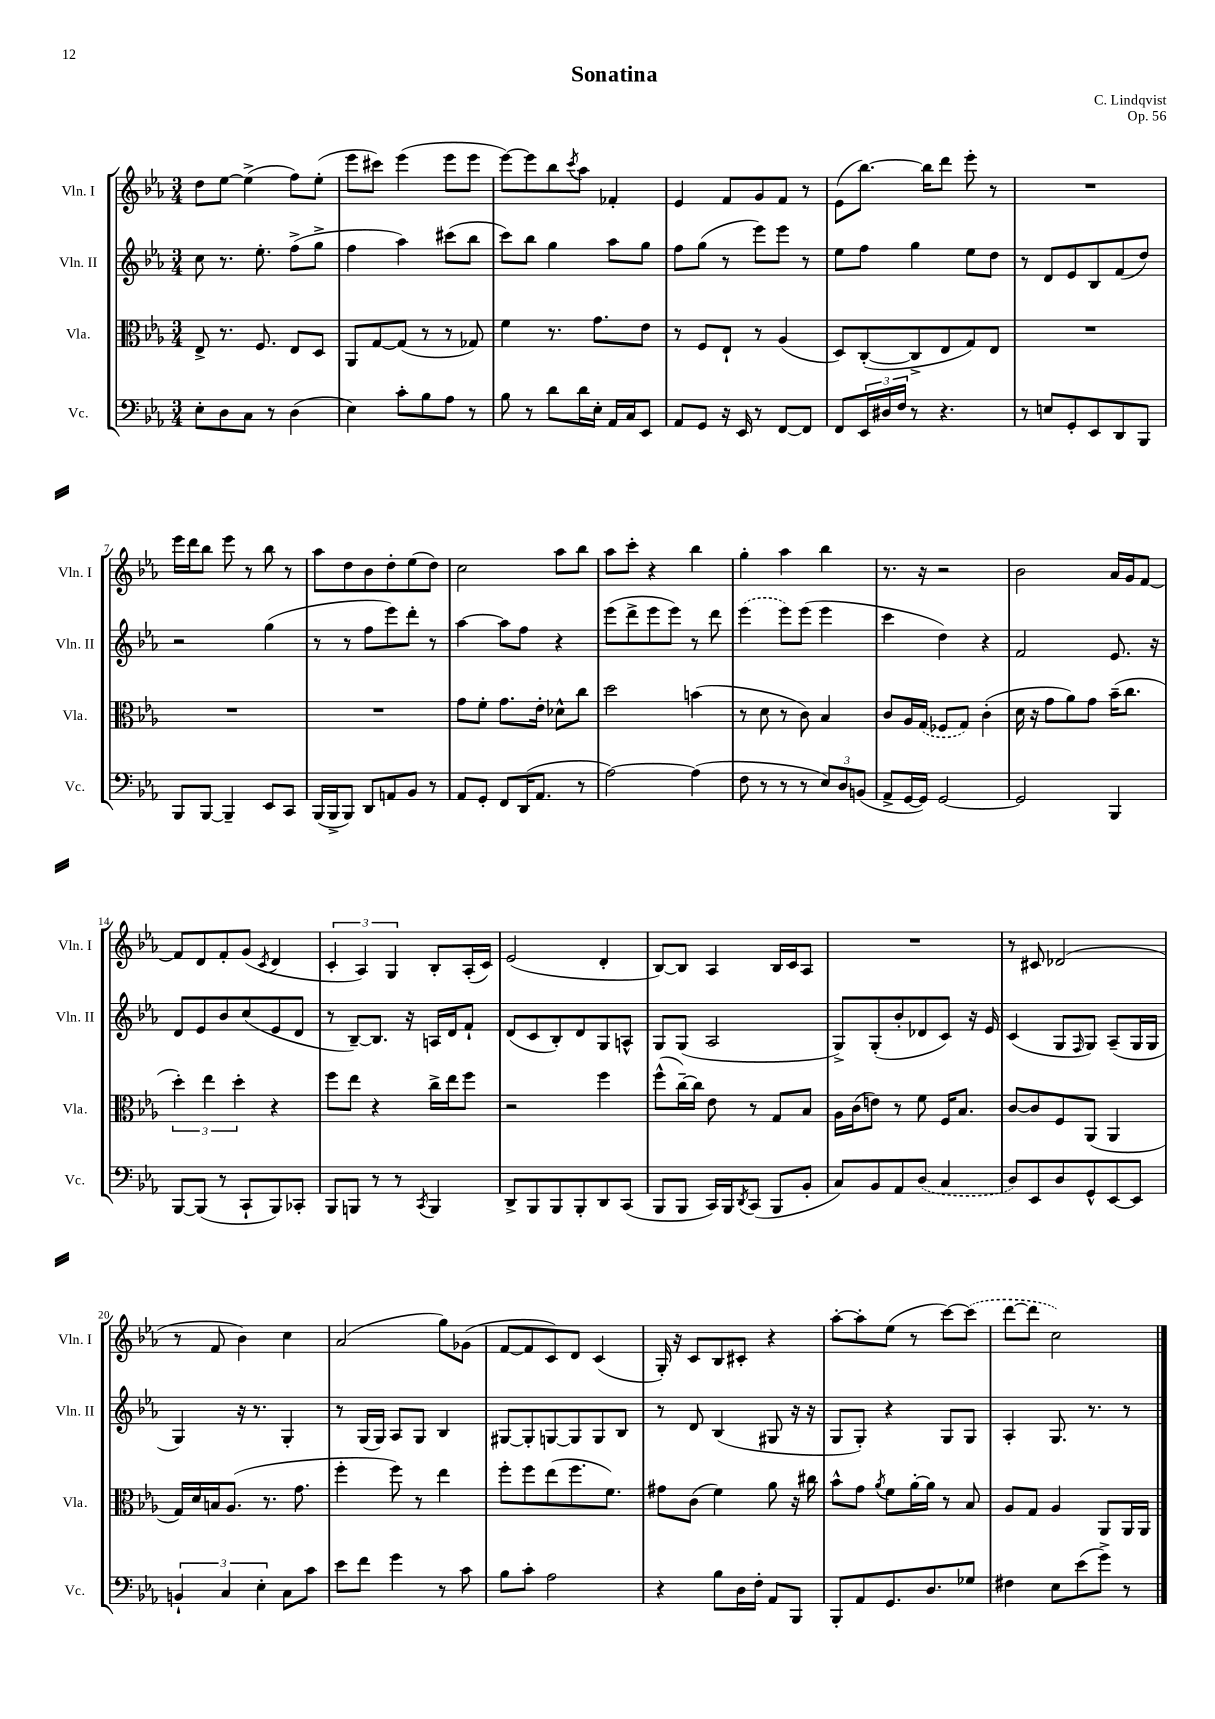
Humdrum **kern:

**kern	**kern	**kern	**kern
*part4	*part3	*part2	*part1
*staff4	*staff3	*staff2	*staff1
*I"Vc.	*I"Vla.	*I"Vln. II	*I"Vln. I
*I'Vc.	*I'Vla.	*I'Vln. II	*I'Vln. I
*clefF4	*clefC3	*clefG2	*clefG2
*k[b-e-a-]	*k[b-e-a-]	*k[b-e-a-]	*k[b-e-a-]
*M3/4	*M3/4	*M3/4	*M3/4
=1	=1	=1	=1
8E-'\L	8E-^/	8cc\	8dd\L
8D\	8.r	8.r	[8ee-\J
8C\J	.	.	(4ee-^\]
.	8.F/	8.ee-'\	.
8r	.	.	.
(4D\	8E-/L	(8ff^\L	8ff\L)
.	8D/J	8gg^\J	(8ee-'\J
=2	=2	=2	=2
4E-\)	8AA-/L	4ff\	8eee-\L
.	[8G/	.	8ccc#X\J)
8c'\L	(8G/J]	4aa-\)	(4eee-\
8B-\	8r	.	.
8A-\J	8r	(8ccc#X\L	8eee-\L
8r	8G-X/)	8bb-\J	8eee-\J
=3	=3	=3	=3
8B-\	4f\	8ccc\L)	[8eee-\L)
8r	.	8bb-\J	8eee-\]
8d\L	8.r	4gg\	8bb-\
.	.	.	8qccc/
16d\L	.	.	8aa-\J
16E-'\JJ	8.g\L	.	.
16AA-/LL	.	8aa-\L	4f-X'/
16C/J	.	.	.
8EE-/J	8e-\J	8gg\J	.
=4	=4	=4	=4
8AA-/L	8r	8ff\L	4e-/
8GG/J	8F/L	(8gg\J	.
16r	8E-`/J	8r	8f/L
16EE-/	.	.	.
8r	8r	8eee-\L)	8g/
[8FF/L	(4A-/	8eee-\J	8f/J
8FF/J]	.	8r	8r
=5	=5	=5	=5
8FF/L	8D/L)	8ee-\L	(8e-\L
24EE-/L	([8C'/	8ff\J	[8.bb-\J)
24D#X/	.	.	.
24F/JJ	.	.	.
8r	8C^/]	4gg\	.
.	.	.	16bb-\KL]
4.r	8E-/	.	8ddd\J
.	8G/)	8ee-\L	8eee-'\
.	8E-/J	8dd\J	8r
=6	=6	=6	=6
8r	2.r	8r	2.r
8En/L	.	8d/L	.
8GG'/	.	8e-/	.
8EE-/	.	8B-/	.
8DD/	.	(8f/	.
8BBB-/J	.	8dd/J)	.
!!LO:LB:g=z
=7	=7	=7	=7
8BBB-/L	2.r	2r	16eee-\LL
.	.	.	16ddd\J
[8BBB-/J	.	.	8bb-\J
4BBB-~/]	.	.	8eee-\
.	.	.	8r
8EE-/L	.	(4gg\	8bb-\
8CC/J	.	.	8r
=8	=8	=8	=8
(16BBB-/LL	2.r	8r	8aa-\L
16BBB-^/J	.	.	.
8BBB-/J)	.	8r	8dd\
8DD/L	.	8ff\L	8b-\
8AAn/	.	8eee-\)	8dd'\
8BB-/J	.	8ddd'\J	(8ee-\
8r	.	8r	8dd\J)
=9	=9	=9	=9
8AA-/L	8g\L	[4aa-\	2cc\
8GG'/J	8f'\J	.	.
8FF/L	8.g\L	8aa-\L]	.
(16DD/K	.	8ff\J	.
8.AA-/J	16e-'\Jk	.	.
.	8d-X^^\L	4r	8aa-\L
8r	8cc\J	.	8bb-\J
=10	=10	=10	=10
[2A-\)	2dd\	(8eee-\L	8aa-\L
.	.	8ddd^\	8ccc'\J
.	.	8eee-\	4r
.	.	8eee-\J)	.
(4A-\]	(4bn\	8r	4bb-\
.	.	8ddd\	.
=11	=11	=11	=11
8F\	8r	(4eee-\	4gg'\
8r	8d\	.	.
8r	8r	8eee-\L)	4aa-\
8r	8c\)	(8eee-\J	.
12E-/L)	4B-/	4eee-\	4bb-\
12D/	.	.	.
(12BBn/J	.	.	.
=12	=12	=12	=12
8AA-^/L	8c/L	4ccc\	8.r
[16GG/L	16A-/L	.	.
16GG/JJ])	(16G/JJ	.	16r
[2GG/	8F-X/L	4dd\)	2r
.	8G/J)	.	.
.	(4c'\	4r	.
=13	=13	=13	=13
2GG/]	16d\	2f/	2b-\
.	16r	.	.
.	8g\L	.	.
.	8a-\)	.	.
.	8g\J	.	.
4BBB-/	(16b-~\KL	8.e-/	16a-/LL
.	8.cc\J	.	16g/J
.	.	.	[8f/J
.	.	16r	.
!!LO:LB:g=z
=14	=14	=14	=14
[8BBB-/L	6dd'\)	8d/L	8f/L]
(8BBB-/J]	.	8e-/	8d/
.	6ee-\	.	.
8r	.	8b-/	8f'/
.	6dd'\	.	.
8CC`/L	.	(8cc/	(8g/J
.	.	.	8qc/
8BBB-/)	4r	8e-/	4d/
8CC-X'/J	.	8d/J	.
=15	=15	=15	=15
8BBB-/L	8ff\L	8r	6c'/
8BBBn/J	8ee-\J	[8B-~/L)	.
.	.	.	6A-/)
8r	4r	8.B-/J]	.
.	.	.	6G/
8r	.	.	.
.	.	16r	.
8qCC/	.	.	.
4BBB/	16cc^\LL	16An/LL	8B-'/L
.	16ee-\J	16d/J	.
.	8ff\J	8f`/J	(16A-'/L
.	.	.	16c/JJ)
=16	=16	=16	=16
8DD^/L	2r	(8d/L	(2e-/
8BBB-/	.	8c/	.
8BBB-/	.	8B-'/)	.
8BBB-'/	.	8d/	.
8DD/	4ff\	8G/	4d'/
(8CC/J	.	8An^^/J	.
=17	=17	=17	=17
8BBB-/L	(8ff^^\L	8G/L	[8B-/L)
8BBB-/J	[16cc~\L)	(8G/J	8B-/J]
.	16cc\JJ]	.	.
16CC/LL)	8e-\	2A-/	4A-/
16BBB-/J	.	.	.
8qDD/	.	.	.
(8CC/J	8r	.	.
8BBB-/L	8G/L	.	16B-/LL
.	.	.	16c/J
8BB-'/J	8B-/J	.	8A-/J
=18	=18	=18	=18
8C/L)	16A-\LL	8G^/L)	2.r
.	(16c\J	.	.
8BB-/	8en\J)	(8G'/	.
8AA-/	8r	8b-'/	.
(8D/J	8f\	8d-X/	.
4C/	16F/KL	8c/J)	.
.	8.B-/J	.	.
.	.	16r	.
.	.	16e-/	.
=19	=19	=19	=19
8D/L)	[8c/L	(4c/	8r
8EE-/	8c/]	.	8c#X/
8D/	8F/	8G/L	(2d-X/
.	.	16qqF/	.
8GG^^/	(8AA-/J	8G/J)	.
[8EE-/	4AA-/	(8A-~/L	.
8EE-/J]	.	16G/L	.
.	.	16G/JJ	.
!!LO:LB:g=z
=20	=20	=20	=20
6BBn`/	16G/LL)	4G/)	8r
.	16d/	.	.
.	16Bn/J	.	8f/
6C/	.	.	.
.	(8.A-/J	.	.
.	.	16r	4b-\)
.	.	8.r	.
6E-'\	.	.	.
.	8.r	.	.
8C\L	.	4G'/	4cc\
.	8.g\	.	.
8c\J	.	.	.
=21	=21	=21	=21
8e-\L	4ff'\	8r	(2a-/
8f\J	.	(16G/LL	.
.	.	16G/JJ)	.
4g\	8ff\)	8A-/L	.
.	8r	8G/J	.
8r	4ee-\	4B-/	8gg\L)
8c\	.	.	(8g-X\J
=22	=22	=22	=22
8B-\L	8ff'\L	[8G#X/L	[8f/L
8c'\J	8ff\	8G#'/]	8f/]
2A-\	(8ee-\	[8Gn/	8c/)
.	8.ff\	8G/]	8d/J
.	.	8G/	(4c/
.	8.f\J)	.	.
.	.	8B-/J	.
=23	=23	=23	=23
4r	8g#X\L	8r	16G'/)
.	.	.	16r
.	(8c\J	8d/	8c/L
8B-\L	4f\)	(4B-/	8B-/
16D\L	.	.	8c#X'/J
16F'\JJ	.	.	.
8AA-/L	8a-\	8G#X/	4r
8BBB-/J	16r	16r	.
.	16cc#X\	16r	.
=24	=24	=24	=24
8BBB-'/L	8b-^^\L	8G/L	[8aa-'\L
8AA-/	8g\J	8G'/J)	8aa-'\]
.	8qa-/	.	.
8.GG/	8f\L	4r	(8ee-\J
.	[16a-'\L	.	8r
8.D/	16a-\JJ]	.	.
.	8r	8G/L	[8ccc\L)
8G-X/J	8B-/	8G/J	(8ccc\J]
=25	=25	=25	=25
4F#X\	8A-/L	4A-'/	[8ddd\L
.	8G/J	.	8ddd\J]
8E-\L	4A-/	8.G/	2cc\)
(8e-\	.	.	.
.	.	8.r	.
8g^\J)	8AA-/L	.	.
8r	16AA-/L	8r	.
.	16AA-/JJ	.	.
==	==	==	==
*-	*-	*-	*-
